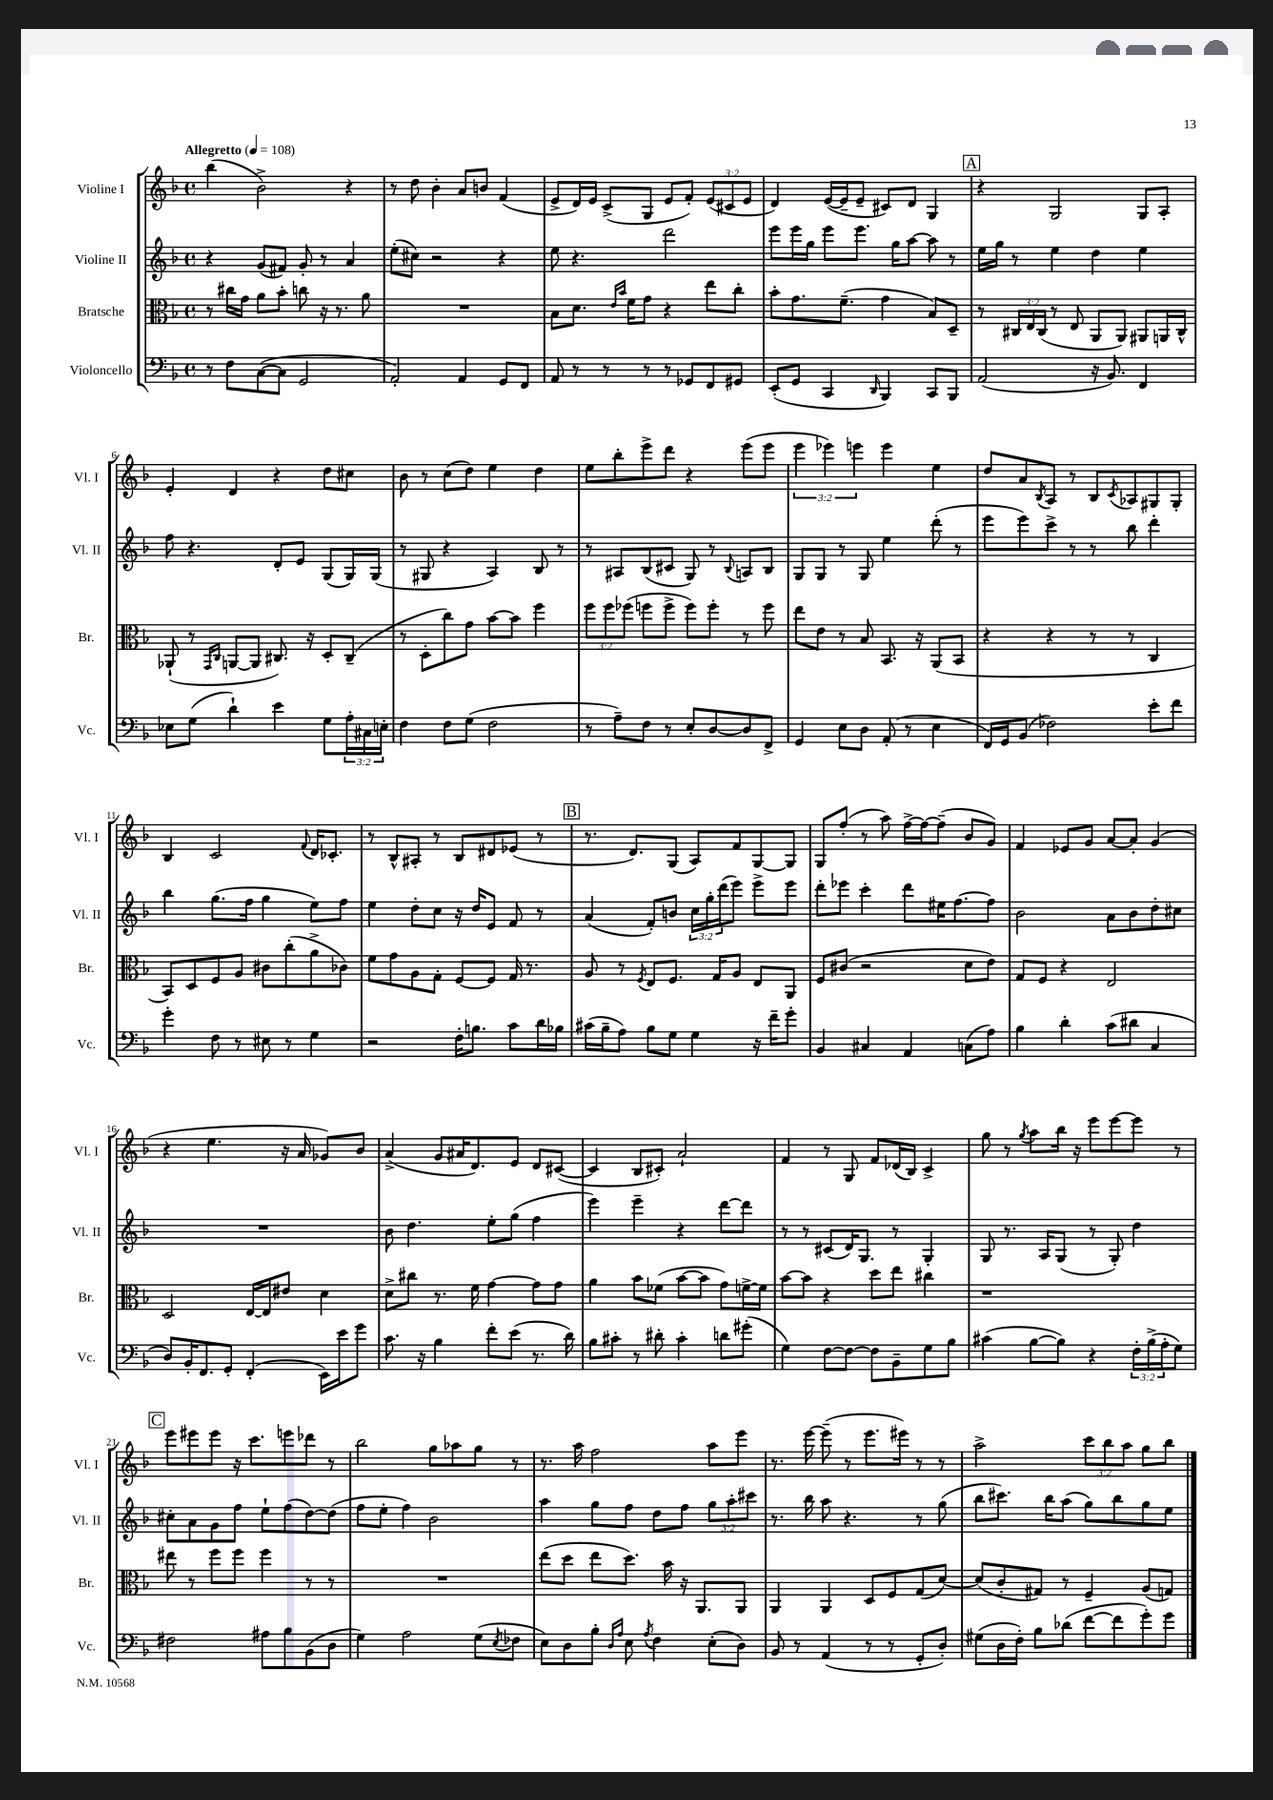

**kern	**kern	**kern	**kern
*staff4	*staff3	*staff2	*staff1
*clefF4	*clefC3	*clefG2	*clefG2
*k[b-]	*k[b-]	*k[b-]	*k[b-]
*M4/4	*M4/4	*M4/4	*M4/4
*met(c)	*met(c)	*met(c)	*met(c)
*MM108	*MM108	*MM108	*MM108
8r	8r	4r	(4bb-\
8F\L	16cc#\LL	.	.
.	16g\JJ	.	.
([8C\	8a\L	(8g/L	2b-^\)
8C\]J	8b-'\J	8f#/J)	.
2GG/	8cc\	8g'/	.
.	16r	8r	.
.	8.r	.	.
.	.	4a/	4r
.	8a\	.	.
=	=	=	=
2AA'/)	1r	(8ee'\L	8r
.	.	8cc#\J)	8dd\
.	.	2r	4b-'\
4AA/	.	.	8a/L
.	.	.	8b/J
8GG/L	.	4r	(4f/
8FF/J	.	.	.
=	=	=	=
8AA/	8B-\L	8ee\	8e^/L
8r	8.d\J	4.r	16d/L)
.	.	.	16e/JJ
8r	.	.	(8c^/L
.	16qqe/LL	.	.
.	16qqb-/JJ	.	.
.	16f\LK	.	.
8r	8g\J	.	8G/J
8r	4r	2ddd\	8e/L
8GG-/L	.	.	8f'/J)
8FF/	8ee\L	.	(12e/L
.	.	.	12c#/
8GG#/J	8cc'\J	.	.
.	.	.	12e/J
=	=	=	=
(8EE'/L	8b-'\L	8eee\L	4d/)
8GG/J	8.g\	16eee\L	.
.	.	16gg\JJ	.
4CC/	.	8eee\L	([16e/LL
.	(8.f~\J	.	16e~/]J
.	.	8.eee\J	8e~/J
16qqDD/	.	.	.
4BBB-/)	4g\	.	8c#/L)
.	.	16gg\LK	.
.	.	[8aa\J	8d/J
8CC/L	8B-/L)	8aa\]	4G/
8BBB-/J	8D~/J	8r	.
=	=	=	=
(2AA/	8r	16ee\LL	4r
.	.	16gg\JJ	.
.	24C#/LL	8r	.
.	24E/	.	.
.	(24C#/JJ	.	.
.	8r	4ee\	2G/
.	8E/	.	.
16r	8AA/L	4dd\	.
8.BB-/)	.	.	.
.	8AA/J)	.	.
4FF/	8AA#/L	4ee\	8G/L
.	16AA/L	.	8A'/J
.	16C#^^/JJ	.	.
=	=	=	=
8E-\L	(8AA-`/	8ff\	4e'/
(8G\J	8r	4.r	.
.	16qqGG/LL	.	.
.	16qqC/JJ	.	.
4d`\)	[8AA/L	.	4d/
.	8AA/]J	.	.
4e\	8.C#/)	8d'/L	4r
.	.	8e/J	.
.	16r	.	.
8G\L	8D'/L	(8G/L	8dd\L
24A'\L	(8C#~/J	16G/L)	8cc#\J
24C#\	.	.	.
.	.	(16G/JJ	.
24E'\JJ	.	.	.
=	=	=	=
4F\	8r	8r	8b-\
.	8D'\L	8G#/	8r
8F\L	8cc\)	4r	(8cc\L
(8G\J	8g\J	.	8dd\J)
2F\	[8b-\L	4A/)	4ee\
.	8b-\]J	.	.
.	4ff\	8B-/	4dd\
.	.	8r	.
=	=	=	=
8r	12ff\L	8r	8ee\L
.	12ff\	.	.
8A~\L)	.	8A#/L	8bb-'\
.	(12ff-\J	.	.
8F\J	8ff\L	(8B-/	8eee^\
8r	8ff^\J	8c#/J	8ddd\J
8E'/L	8ff\L)	8G/)	4r
[8D/	8ff'\J	8r	.
.	.	8qqB-/	.
8D/]	8r	8A/L	(8eee\L
8FF^/J	8ff\	8B-/J	8eee\J
=	=	=	=
4GG/	8ee\L	8G/L	6eee\
.	8e\J	8G/J	.
.	.	.	6eee-\)
8E\L	8r	8r	.
.	.	.	6eee\
8D\J	8B-/	8G/	.
(8AA'/	8.BB-/	4ee\	4eee\
8r	.	.	.
.	16r	.	.
4E\	(8AA/L	(8ddd'\	4ee\
.	8BB-/J	8r	.
=	=	=	=
16FF/LL)	4r	8eee\L	8dd/L
16GG/J	.	.	.
(8BB-/J	.	8eee\)	8a/
.	.	.	8qB-/
2F-\)	4r	8ccc^\J	8A/J
.	.	8r	8r
.	8r	8r	8B-/L
.	.	.	8qc/
.	8r	8bb-\	8A-/
8e'\L	4C/	4ddd'\	8G#/
8f\J	.	.	8G#'/J
=	=	=	=
4g'\	8BB-/L)	4bb-\	4B-/
.	8D/	.	.
8F\	8F/	(8.gg\L	2c/
8r	8A/J	.	.
.	.	16ff\Jk	.
8E#\	8c#\L	4gg\	.
8r	(8cc'\	.	.
.	.	.	8qqf/
4G\	8a^\	8ee\L)	16d/LK
.	.	.	8.c-'/J
.	8c-\J)	8ff\J	.
=	=	=	=
2r	8f\L	4ee\	8r
.	8g\	.	8B-^^/L
.	8A\	8dd'\L	8A#'/J
.	8G'\J	8cc\J	8r
16F'\LK	[8F/L	16r	8B-/L
8.B\J	.	16dd/LK	.
.	8F/]J	8e/J	8d#/
8c\L	16G/	8f/	(8e-/J
.	8.r	.	.
16d\L	.	8r	8r
16B-\JJ	.	.	.
=	=	=	=
(16c#\LL	8A/	(4a/	8.r
16B-~\J	.	.	.
8A\J)	8r	.	.
.	.	.	8.d/L)
.	8qF/	.	.
8B-\L	8E/L	8f'/L)	.
8G\J	8.F/J	8b/J	(8G/J
4G\	.	24cc\LL	8A/L)
.	.	24gg'\	.
.	16G/LK	.	.
.	.	(24ddd\J	.
.	8A/J	8eee\J)	8f/
16r	8E/L	8eee^\L	[8G/
16f~\LK	.	.	.
8g'\J	8AA/J	8eee\J	8G/]J
=	=	=	=
4BB-/	8F/L	8ddd'\L	8G/L
.	(8c#/J	8eee-\J	(8ff'/J
4C#/	2r	4ccc'\	8r
.	.	.	8aa\)
4AA/	.	8ddd\L	[16ff^\LL
.	.	.	16ff\_J
.	.	16ee#\K	(8ff~\]J
.	.	[8.ff\	.
(8C\L	8d\L	.	8b-/L
8A\J)	8e\J)	8ff\]J	8g/J)
=	=	=	=
4B-\	8G/L	2b-\	4f/
.	8F/J	.	.
4d'\	4r	.	8e-/L
.	.	.	8g/J
(8c\L	2E/	8a\L	[8a/L
8d#\J	.	8b-\	8a'/]J
4C/	.	8dd'\	(4g/
.	.	8cc#\J	.
=	=	=	=
8D/L)	2D/	1r	4r
16BB-'/K	.	.	.
8.FF/	.	.	.
.	.	.	4.ee\
8GG'/J	.	.	.
(4FF'/	[16E/LL	.	.
.	16E/]J	.	.
.	8e#/J	.	16r
.	.	.	16a/
16EE\LL)	4d\	.	8g-/L)
16e\J	.	.	.
8g\J	.	.	8b-/J
=	=	=	=
8.c\	8d^\L	8b-\	(4a^/
.	8cc#\J	4.dd\	.
16r	.	.	.
4B-\	8.r	.	8g/L
.	.	.	16a#/K
.	16f\	.	8.d/)
8f'\L	[4g\	8ee'\L	.
(8e\J	.	(8gg\J	8e/J
8.r	8g\]L	4ff\	8d/L
.	8g\J	.	([8c#/J
16d\)	.	.	.
=	=	=	=
8B-\L	4a\	4eee\)	4c#/]
8c#'\J	.	.	.
8r	8b-\L	4eee~\	8B-/L
8d#'\	(8f-\J	.	8c#'/J)
4c#'\	[8b-\L	4r	2a`/
.	8b-\]J	.	.
8d\L	8g\L)	[8ddd\L	.
(8g#'\J	[16f^\L	8ddd\]J	.
.	16f\]JJ	.	.
=	=	=	=
4G\)	[8b-\L	8r	4f/
.	8b-\]J	8r	.
[8F\L	4r	(8c#/L	8r
8F\_J	.	16d/K)	8G/
.	.	8.G/J	.
8F\]L	8dd\L	.	8f/L
8BB-~\	8ee\J	8r	(16d-/L
.	.	.	16B-/JJ)
8G\	4cc#\	4G'/	4c^/
8B-\J	.	.	.
=	=	=	=
(4c#\	1r	8G/	8gg\
.	.	8.r	8r
.	.	.	8qgg/
[8B-\L	.	.	8aa\L
.	.	16A/LK	.
8B-\]J)	.	(8G/J	16bb-\Jk
.	.	.	16r
4r	.	8r	8eee\L
.	.	8G'/)	[8eee\
24F'\LL	.	4dd\	8eee\]J
(24B-^\	.	.	.
24A'\J	.	.	.
8G\J)	.	.	8r
=	=	=	=
2F#\	8ee#\	8cc#'\L	8eee\L
.	8r	8a\	8eee#\
.	8ff\L	8g\	8eee#\J
.	8ff\J	8ff\J	16r
.	.	.	8.ccc\L
8A#\L	4ff\	8ee`\L	.
8B-\	.	(8ff\	8eee\
(8BB-\	8r	[8dd\)	8ddd-\J
8D\J	8r	(8dd\]J	8r
=	=	=	=
4G\)	1r	8ff\L	2bb-\
.	.	8ee'\J	.
2A\	.	4ff\)	.
.	.	2b-\	8gg\L
.	.	.	8aa-\
(8G\L	.	.	8gg\J
8qE/	.	.	.
8F-\J	.	.	8r
=	=	=	=
8E\L)	(8ee\L	4aa\	8.r
8D\	8dd\J	.	.
.	.	.	16aa\
8B-'\J	8ee\L	8gg\L	2ff\
16qqD/LL	.	.	.
16qqA/JJ	.	.	.
8E\	8.dd\J)	8ff\J	.
8qA/	.	.	.
4F\	.	8dd\L	.
.	16b-\	.	.
.	16r	8ff\J	.
.	8.AA/L	.	.
(8E'\L	.	12gg\L	8aa\L
.	.	12aa'\	.
8D\J)	8AA/J	.	8eee\J
.	.	12ccc#\J	.
=	=	=	=
8BB-/	4AA/	8.r	8.r
8r	.	.	.
.	.	16bb-\	[16eee\
(4AA/	4AA/	8aa\	(8eee~\]
.	.	4.r	8r
8r	8D/L	.	8.eee\L
8r	8F/	.	.
.	.	.	16eee#\Jk)
8GG'/L	(8G/	8r	8r
8D'/J)	[8d/J)	(8gg\	8r
=	=	=	=
(8G#\L	(8d/]L	8bb-\L	2aa^\
16D\L	8c'/	8.ccc#\J)	.
16F'\JJ)	.	.	.
8B-\L	8G#/J)	.	.
.	.	16bb-\LK	.
(8d-\J	8r	(8aa\J	.
[8f\L	4F~/	8gg\L)	12ccc\L
.	.	.	12bb-\
8f\]	.	8bb-\	.
.	.	.	12aa\J
8g'\)	(8A/L	8gg\	8gg\L
8g\J	8G/J)	8ee\J	8bb-\J
==	==	==	==
*-	*-	*-	*-
